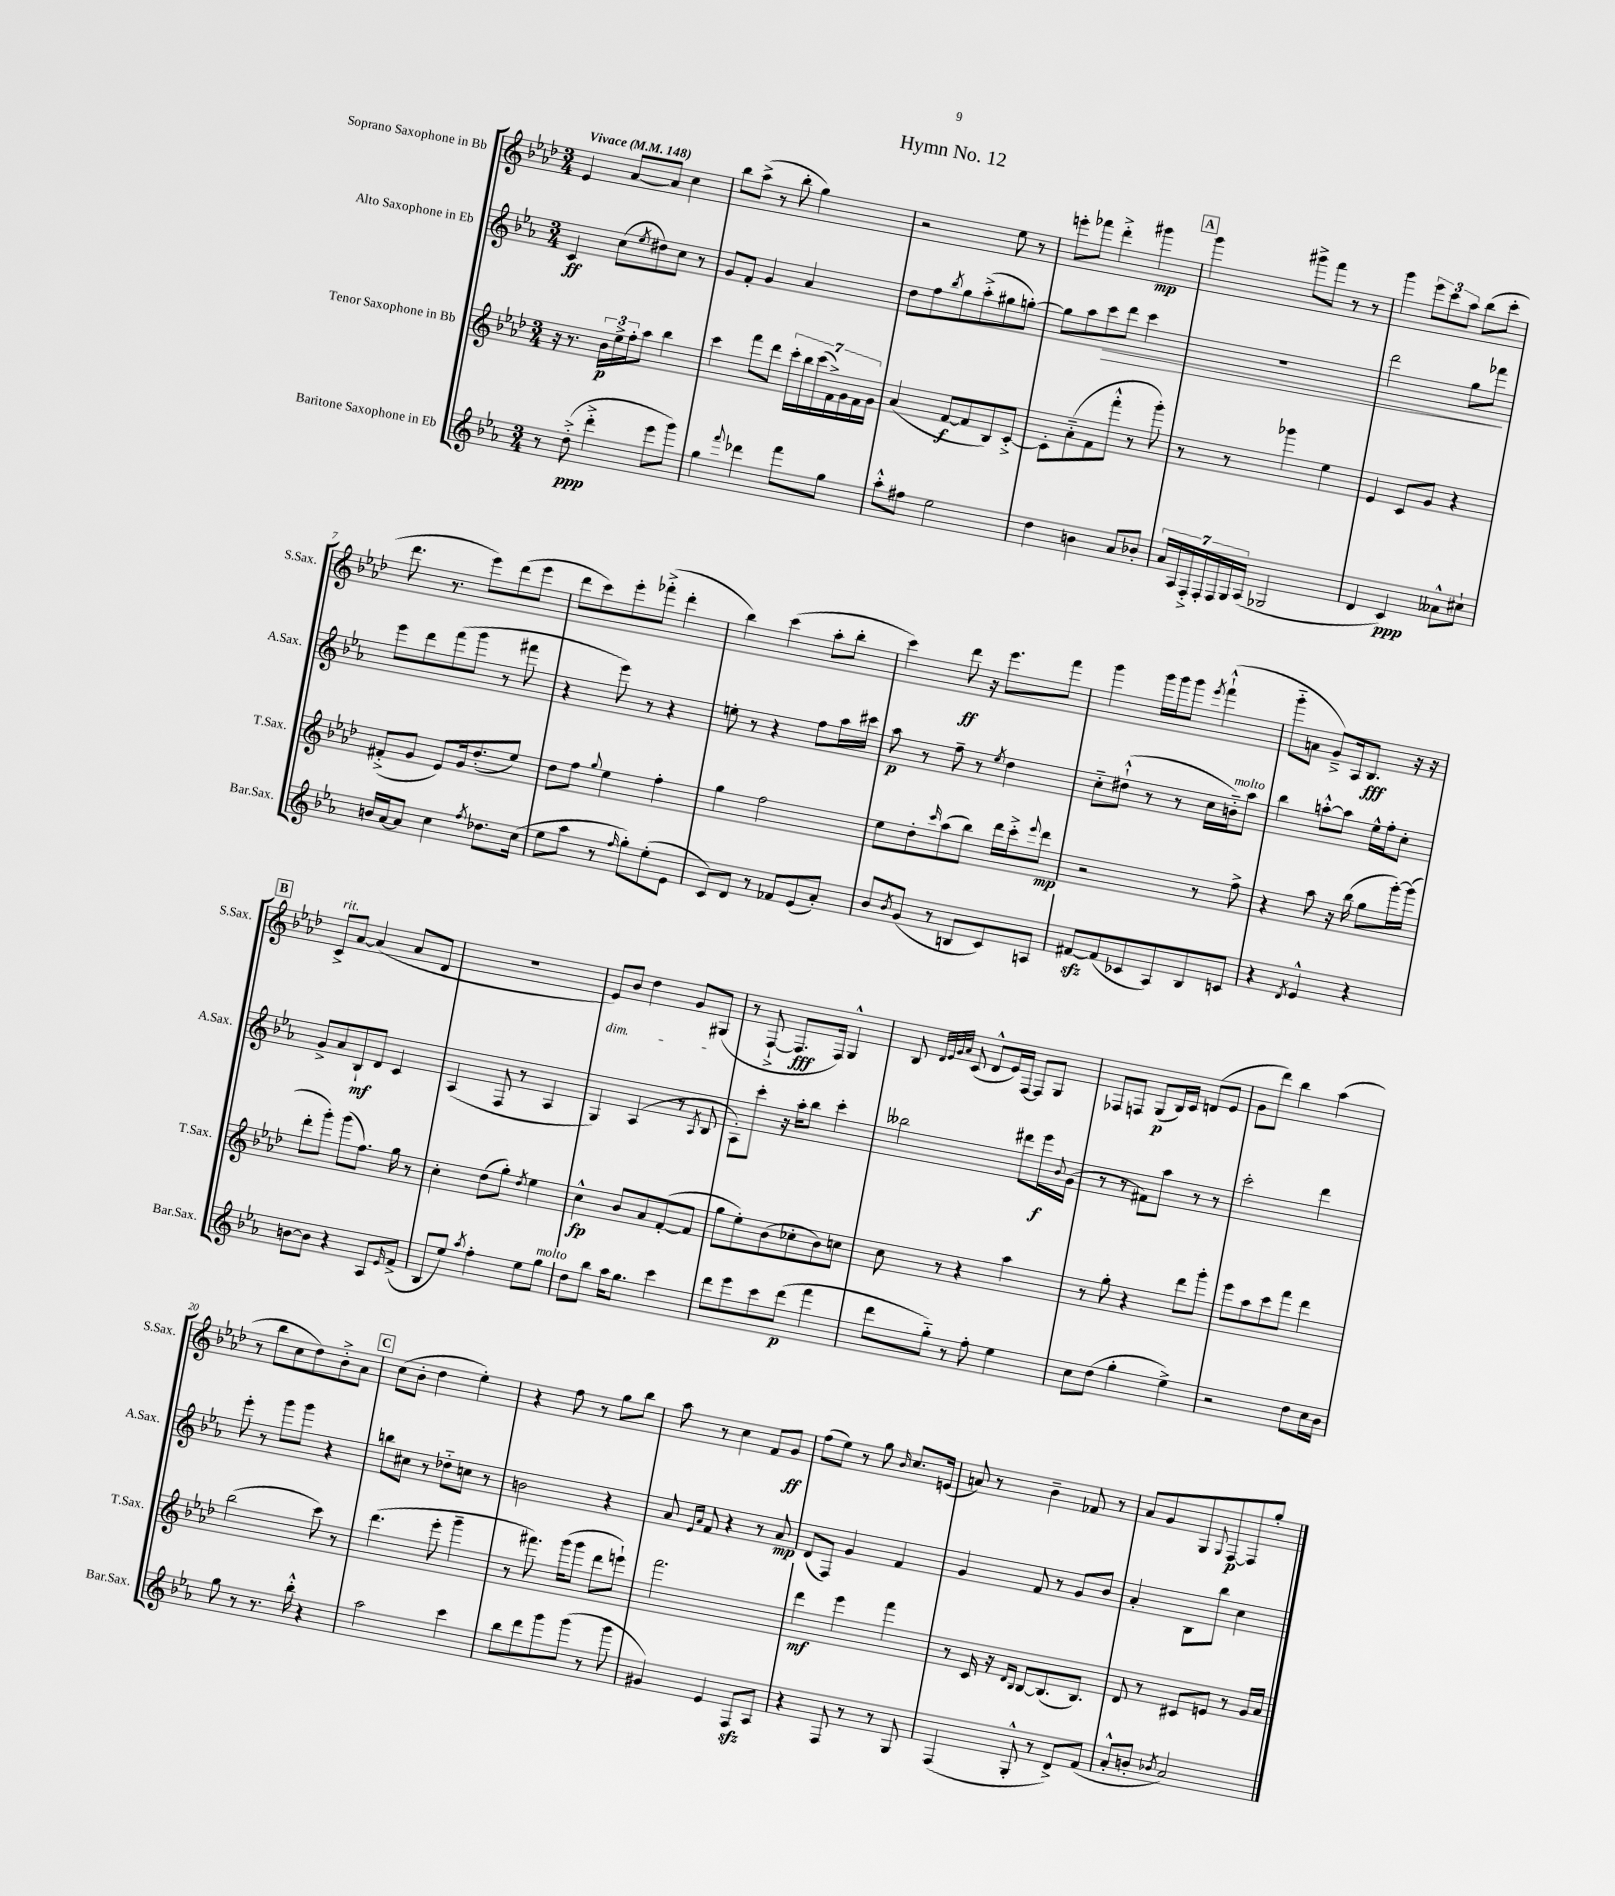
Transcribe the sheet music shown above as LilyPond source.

\header { title = "Hymn No. 12" }
<<
\new StaffGroup <<
\new Staff = "s0" \with { instrumentName = "Soprano Saxophone in Bb" shortInstrumentName = "S.Sax." } {
    \clef treble \key aes \major \numericTimeSignature \time 3/4 \tempo "Vivace" 4 = 148
    ees'4 aes'8~ aes'8 c''4 |
    bes''8 aes''8->( r8 bes''8-. g''4) |
    r2 ees''8 r8 |
    e'''8-. fes'''8 des'''4-.-> gis'''4\mp |
    \mark \markup { \box "A" } g'''4 gis'''8-> f'''8 r8 r8 |
    g'''4 \tuplet 3/2 { ees'''8 c'''8 aes''8 } bes''8( c'''8-. |
    des'''8. r8. ees'''8) des'''8( ees'''8 |
    des'''8 c'''8) ees'''8-. fes'''8-.->( des'''4-. |
    bes''4) c'''4( aes''8-. bes''8-. |
    c'''4) des'''8\ff r16 ees'''8. f'''8 |
    g'''4 g'''16 g'''16 g'''8 \acciaccatura { ees'''8 } f'''4-!-^( |
    g'''8-_ a'8 g'8--->) aes16 bes8.\fff r16 r16 |
    \mark \markup { \box "B" } c'8->^\markup { \italic "rit." } aes'8~ aes'4( aes'8 des'8 |
    R2. |
    ees'8\dim) bes'8 des''4 g'8 gis8\!( |
    r8 f8~-!-> f8.\fff f16) g4-^ |
    bes8 \grace { des'32 ees'32 g'32 aes'32 } c'8( des'8-^ ees'16) f16~ f8 g8 |
    fes8 f8 g8\p( bes16) c'16 d'8( ees'8 |
    g'8 des'''8) bes''4 aes''4( |
    r8 bes''8 c''8 des''8) bes'8-.-> aes'8 |
    \mark \markup { \box "C" } c''8( bes'8-. des''4 ees''4-.) |
    r4 f''8 r8 g''8 bes''8 |
    aes''8 r8 c''4 f'8 g'8\ff |
    f''8( ees''8) r8 g''8 \grace { bes'16 } c''8. e'16( |
    a'8) r8 bes'4-- fes'8 r8 |
    aes'8 g'8 g8 \appoggiatura { g8 } f8~\p f8 g''8-. \bar "|." |
}
\new Staff = "s1" \with { instrumentName = "Alto Saxophone in Eb" shortInstrumentName = "A.Sax." } {
    \clef treble \key ees \major \numericTimeSignature \time 3/4
    c'4\ff c''8( \acciaccatura { ees''8 } dis''8) c''8 r8 |
    g'8 f'8-. g'4 aes'4 |
    d''8 f''8 \acciaccatura { bes''8 } g''8 aes''8-.->( gis''8 g''8~-.) |
    g''8 aes''8 c'''8\> d'''8 c'''4 |
    \mark \markup { \box "A" } R2. |
    d'''2 g''8 fes'''8\! |
    ees'''8 d'''8 f'''8( g'''8 r8 fis'''8 |
    r4 ees'''8) r8 r4 |
    e''8-. r8 r4 f''8 aes''16 cis'''16 |
    aes''8\p r8 f''8-- r8 \acciaccatura { ees''8 } d''4 |
    c''8-_ dis''8-!-^( r8 r8 c''16 b'16-_^\markup { \italic "molto" }) aes''8 |
    bes''4 a''8~-.-^ a''8 ees''16-^ f''16-. c''8-. |
    \mark \markup { \box "B" } g'8-> aes'8 bes8-!\mf d'8 c'4 |
    aes4( f8 r8 aes4 |
    g4) aes4( r8 \acciaccatura { aes8 } bes8 |
    aes8-.) c'''8-. r16 aes''16-. bes''8 c'''4-. |
    beses''2 dis'''8 ees'''16\f \appoggiatura { bes'8 } g'16( |
    r8 r8 fis'8) aes''8 r8 r8 |
    c'''2-. d'''4 |
    ees'''8-. r8 g'''8 g'''8 r4 |
    \mark \markup { \box "C" } b''8 cis''8 r8 des''8-_ c''8 r8 |
    b'2 r4 |
    aes'8 \grace { ees'16 aes'16 } f'8 r4 r8 aes'8\mp |
    d'8( f8) g'4 f'4 |
    g'4 f'8 r8 g'8 bes'8 |
    aes'4-. bes8 bes''8 c''4 \bar "|." |
}
\new Staff = "s2" \with { instrumentName = "Tenor Saxophone in Bb" shortInstrumentName = "T.Sax." } {
    \clef treble \key aes \major \numericTimeSignature \time 3/4
    r16 r8. \tuplet 3/2 { bes'16\p ees''16-> f''16-. } aes''8 bes''4 |
    c'''4 f'''8 des'''8 \tuplet 7/4 { c'''16-. bes''16 c'''16( f'16->) g'16 f'16 g'16 } |
    aes'4( f'8~\f f'8 bes8) c'8~-.-> |
    c'8-. aes'8-_( f'8 f'''8-.-^ r8 g'''8-.) |
    \mark \markup { \box "A" } r8 r8 ges'''4 ees''4 |
    ees'4 c'8 g'8 r4 |
    fis'8-.->( g'8 ees'8) g'16 des''8.-.( ees''8) |
    des''8 f''8 \appoggiatura { g''8 } ees''4 f''4-. |
    g''4 f''2 |
    ees''8 des''8-. \grace { c'''16 } aes''8( bes''8) des'''16 c'''16-.-> \appoggiatura { ees'''8 } des'''8\mp |
    r2 r8 f''8-> |
    r4 aes''8 r16 bes''16( g''8 g'''16~-.) g'''16( |
    \mark \markup { \box "B" } des'''8-. g'''8-.) g'''8( f''8.) g''16 r8 |
    c''4-. des''8( g''8-.) \acciaccatura { des''8 } ees''4 |
    c''4-^\fp bes'8 aes'8 f'8~-.( f'8 |
    g''8 ees''8-.) bes'8( ces''8-. bes'8) c''8 |
    c''8 r8 r4 aes''4 |
    r8 g''8-. r4 des'''8 g'''8-. |
    ees'''8 aes''8 c'''8 f'''8 des'''4 |
    bes''2( c'''8) r8 |
    \mark \markup { \box "C" } des'''4.( ees'''8-. g'''4-- |
    r8 fis'''8.) g'''16( g'''8 des'''8 e'''8-!) |
    f'''2. |
    des'''4\mf ees'''4 f'''4 |
    r8 c'16 r16 \grace { des'16 bes16 } bes8~ bes8.( bes8.) |
    des'8 r8 cis'8 e'8 r8 g'16 aes'16 \bar "|." |
}
\new Staff = "s3" \with { instrumentName = "Baritone Saxophone in Eb" shortInstrumentName = "Bar.Sax." } {
    \clef treble \key ees \major \numericTimeSignature \time 3/4
    r8 d''8-.->\ppp( d'''4-.-> ees'''8 g'''8) |
    g''4 \appoggiatura { f'''8 } des'''4 f'''8 g''8 |
    aes''8-.-^ fis''8 ees''2 |
    d''4 b'4 aes'8 bes'8-. |
    \mark \markup { \box "A" } \tuplet 7/4 { aes'16 aes16 f16-.-> f16-. f16 g16 aes16( } ges2 |
    d'4 c'4\ppp) aeses'8-^ cis''8-! |
    b'16 aes'16~ aes'8 c''4 \acciaccatura { f''8 } des''8. c''16( |
    ees''8 aes''8 r8 \grace { f''16 } g''8-.) ees''8-.( ees'8 |
    c'8) d'8 r8 fes'8 ees'8( aes'8-.) |
    bes'8 \acciaccatura { bes'8 } g'8( r8 b8 c'8) a8 |
    fis'8~\sfz fis'8( ces'8 aes8) bes8 c'8 |
    r4 \acciaccatura { d'8 } ees'4-^ r4 |
    \mark \markup { \box "B" } b'8~ b'8 r4 aes8 \grace { ees'16 } f'8->( |
    bes8 ees''8) \acciaccatura { aes''8 } f''4-. ees''8 g''8^\markup { \italic "molto" } |
    d''8 bes''8 aes''16 g''8. c'''4 |
    d'''8 ees'''8 c'''8 d'''8\p( f'''4 |
    d'''8 g''8-_) r8 f''8-. ees''4 |
    c''8 d''8( g''4-. ees''4->) |
    r2 d''8 c''16 bes'16 |
    g''8 r8 r8. bes''16-.-^ r4 |
    \mark \markup { \box "C" } aes''2 c'''4 |
    bes''8 d'''8 g'''8 g'''8( r8 g'''8 |
    gis'4) ees'4 f8\sfz aes8 |
    r4 f8 r8 r8 g8 |
    f4( g8-.-^ r8 d'8->) f'8( |
    aes'8-.-^ b'8-. \acciaccatura { bes'8 } aes'2) \bar "|." |
}
>>
>>
